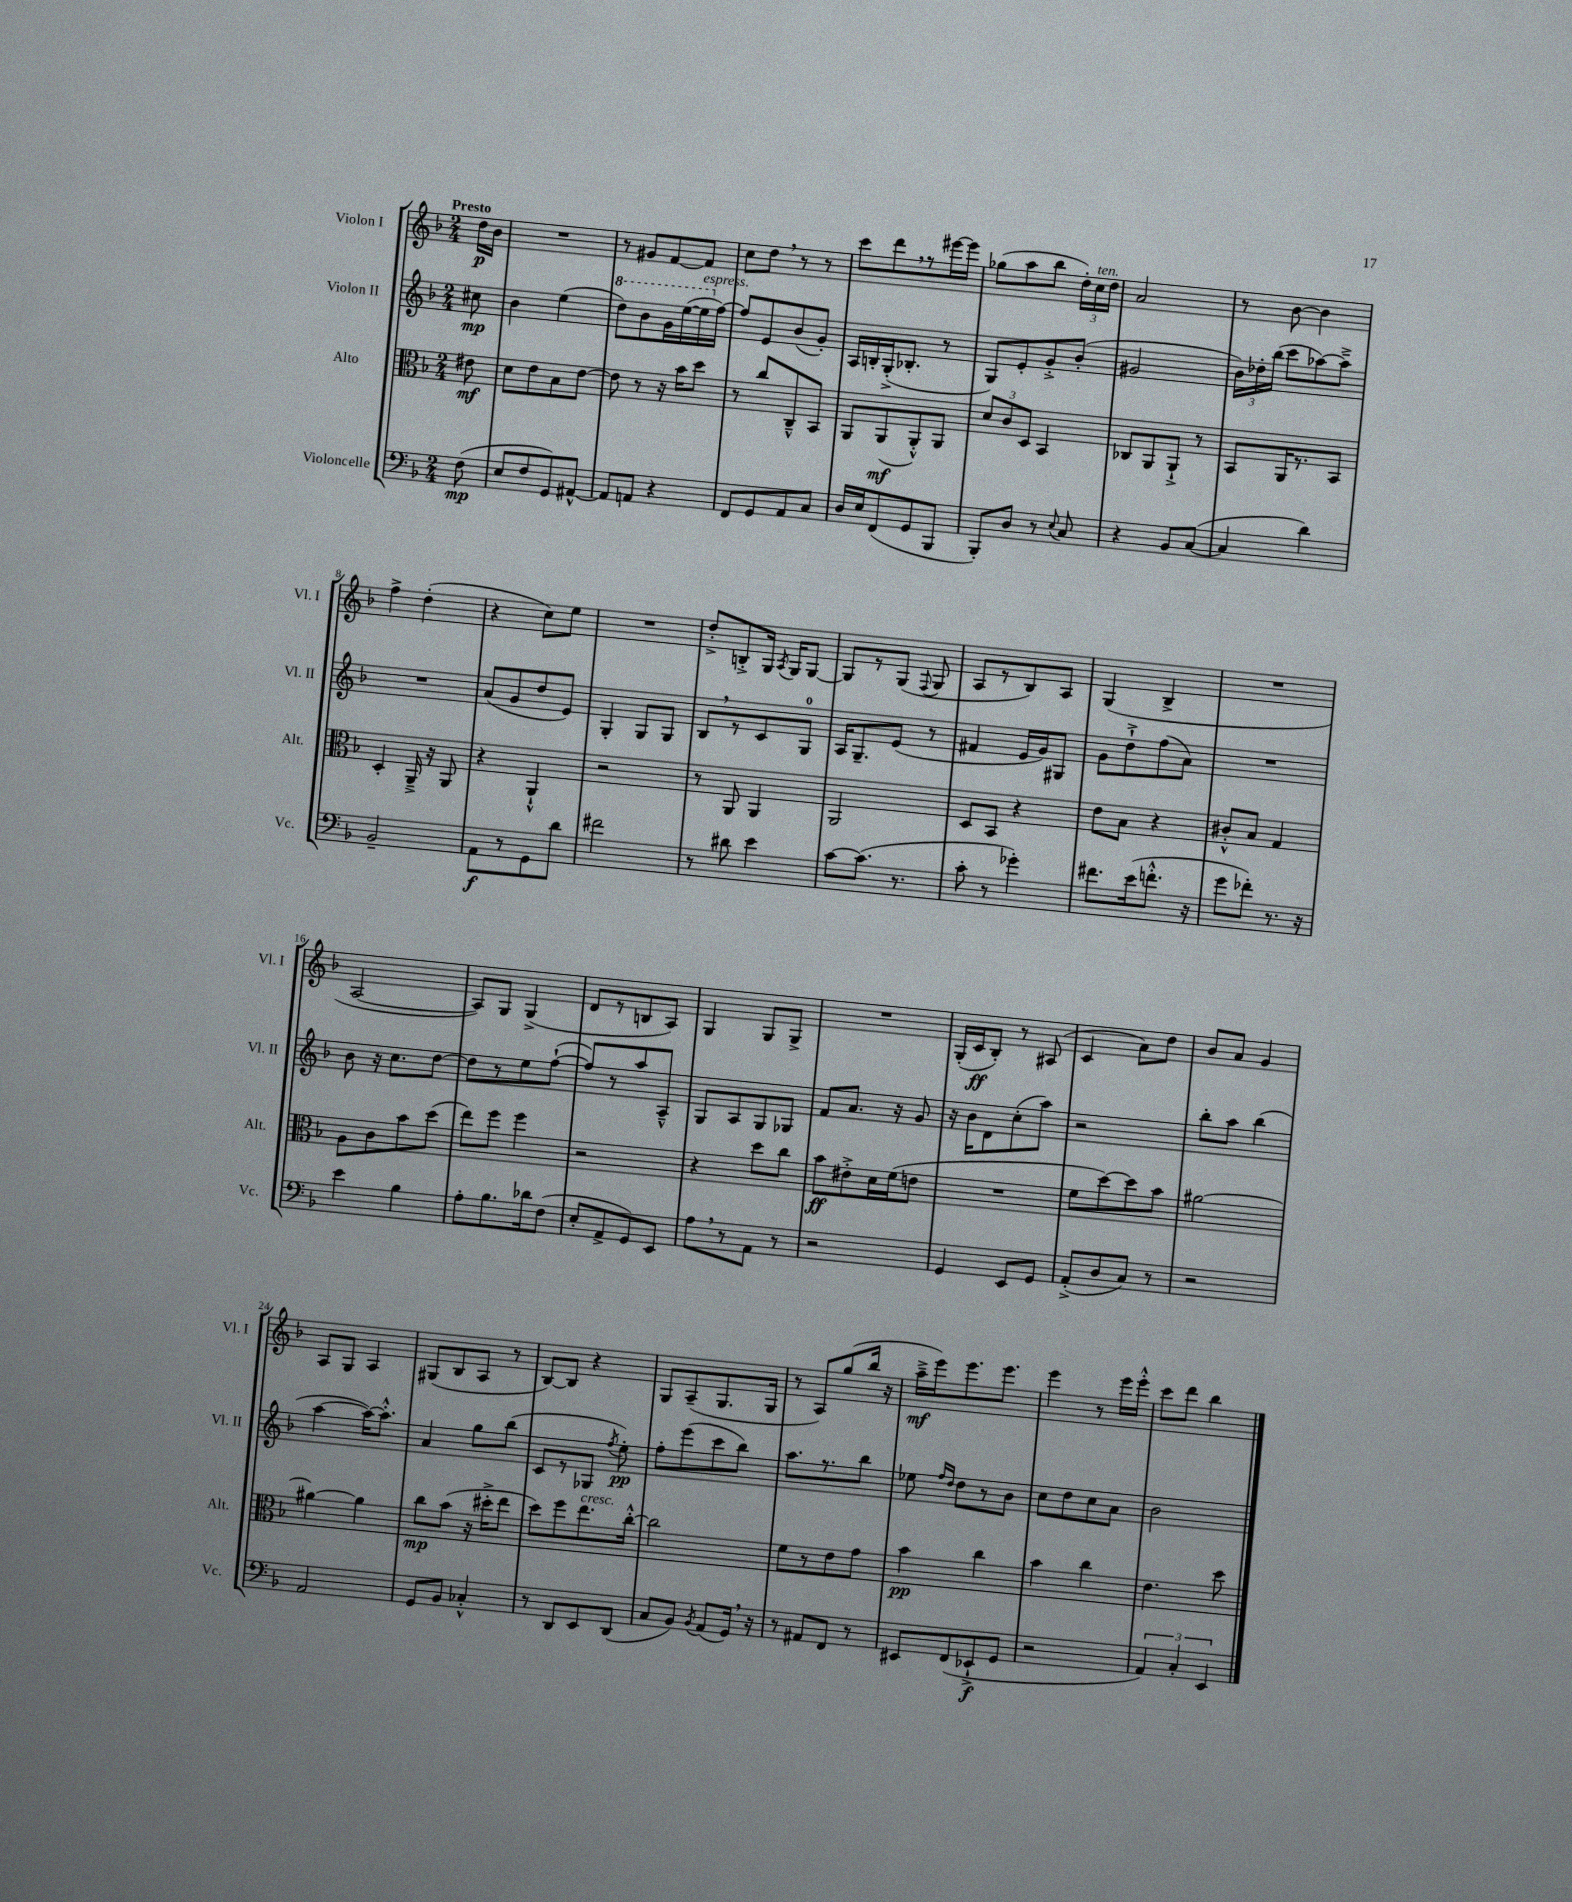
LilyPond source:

<<
\new StaffGroup <<
\new Staff = "s0" \with { instrumentName = "Violon I" shortInstrumentName = "Vl. I" } {
    \clef treble \key f \major \numericTimeSignature \time 2/4 \partial 8 \tempo "Presto"
    \autoBeamOff d''16[\p bes'16] |
    R2 |
    r8 gis'8[ f'8~ f'8] |
    c''8[ d''8] \breathe r8 r8 |
    c'''8[ d'''8 \breathe r8 eis'''16~ eis'''16] |
    ges''8[( a''8 bes''8] \tuplet 3/2 { d''16[-.) c''16^\markup { \italic "ten." } d''16] } |
    a'2 |
    r8 bes'8~ bes'4 |
    f''4-> d''4-.( |
    r4 c''8[) e''8] |
    R2 |
    d''8[-.-> b8-.-> g16] \acciaccatura { a8 } g16[ g8]~ |
    g8[ r8 g8]( \appoggiatura { f8 } g8 |
    a8[ r8 bes8) a8] |
    g4( bes4-> |
    R2 |
    a2~ |
    a8[) g8] g4->( |
    d'8[ r8 b8 a8]) |
    g4 g8[ g8]-> |
    R2 |
    g16[-.( c'16\ff bes8]-.) r8 ais8( |
    c'4 a'8[) d''8] |
    bes'8[ a'8] g'4 |
    a8[ g8] a4 |
    gis8[( bes8 a8] r8 |
    bes8[~) bes8] r4 |
    g8[ a8--( g8. g16] |
    r8 a8[) g''8( bes''16] r16 |
    a''16[--->\mf e'''16) e'''8. e'''8.] |
    e'''4 r8 e'''16[ e'''16]-.-^ |
    c'''8[ d'''8] bes''4 \bar "|." |
}
\new Staff = "s1" \with { instrumentName = "Violon II" shortInstrumentName = "Vl. II" } {
    \clef treble \key f \major \numericTimeSignature \time 2/4 \partial 8
    \autoBeamOff cis''8\mp |
    bes'4 e''4( |
    \ottava #1 d'''8[) bes''8 g''16 e'''16~( e'''16^\markup { \italic "espress." } \ottava #0 f''16]~) |
    f''8[ e'8 bes'8( g'8]-.) |
    a16[ b16-. g16-.->( bes8.]-. r8 |
    g8[) e'8-. g'8-.-> bes'8]-.( |
    gis'2 |
    \tuplet 3/2 { bes'16[) des''16-. bes''16]( } c'''8[ aes''8~) aes''8]---> |
    R2 |
    a'8[( g'8 d''8 e'8]) |
    g4-. g8[ g8] |
    bes8[ \breathe r8 c'8 g8]-0 |
    a16[ g8.-- e'8]( r8 |
    fis'4 e'16[ g'16) gis8] |
    g'8[ d''8-!-> f''8( a'8]) |
    R2 |
    bes'8 r16 c''8.[ d''8]~ |
    d''8[ r8 e''8 f''8]~-!( |
    f''8[) r8 a''8 a8]---^ |
    g8[ a8 g8 ges8] |
    f'8[ a'8.] r16 g'8 |
    r16 bes'16[ d'8 c''8-.( a''8]) |
    r2 |
    bes''8[-. a''8] bes''4( |
    a''4~ a''16[~) a''8.]-.-^ |
    a'4 g''8[ bes''8]( |
    c'8[ r8 ges8] \acciaccatura { f''8 } e''8-.\pp) |
    f''8[-. e'''8( c'''8 bes''8]) |
    a''8.[ r8. bes''8] |
    ees''8 \grace { f''16[ d''16] } d''8[ r8 bes'8] |
    c''8[ d''8 c''8 a'8] |
    bes'2 \bar "|." |
}
\new Staff = "s2" \with { instrumentName = "Alto" shortInstrumentName = "Alt." } {
    \clef alto \key f \major \numericTimeSignature \time 2/4 \partial 8
    \autoBeamOff eis'8\mf |
    d'8[ e'8 bes8 e'8]~ |
    e'8 r8 r16 bes'16[ d''8] |
    r8 c''8[ c8---^ bes,8] |
    a,8[ a,8\mf( a,8-.-^) a,8] |
    \tuplet 3/2 { d'8[ c'8 d8] } bes,4 |
    ces8[ a,8 a,8]-!-> r8 |
    bes,8[ a,16 r8. bes,8] |
    d4-. a,16---> r16 a,8 |
    r4 a,4-!-^ |
    r2 |
    r8 a,8 a,4 |
    a,2 |
    d8[ bes,8] r4 |
    e'8[ bes8] r4 |
    cis'8[-.-^ bes8] g4 |
    a8[ c'8 bes'8 d''8]( |
    e''8[) f''8] f''4 |
    r2 |
    r4 d''8[ c''8] |
    bes'8[\ff eis'8-.-> d'16 f'16( e'8] |
    R2 |
    f'8[ d''8~) d''8 bes'8] |
    ais'2~ |
    ais'4~ ais'4 |
    c''8[\mp bes'8]( r16 dis''16[-.-> e''8] |
    d''8[) f''8 e''8.^\markup { \italic "cresc." } c''16]~-.-^ |
    c''2 |
    f'8[ r8 e'8 g'8] |
    bes'4\pp c''4 |
    bes'4 c''4 |
    e'4. d''8 \bar "|." |
}
\new Staff = "s3" \with { instrumentName = "Violoncelle" shortInstrumentName = "Vc." } {
    \clef bass \key f \major \numericTimeSignature \time 2/4 \partial 8
    \autoBeamOff f8\mp( |
    e8[ f8 g,8) ais,8]~-^ |
    ais,8[ a,8] r4 |
    f,8[ g,8 a,8 c8] |
    d16[ e16 f,8( g,8 bes,,8] |
    bes,,8[-.) d8] r8 \appoggiatura { e8 } c8 |
    r4 bes,8[ c8]~( |
    c4 d'4) |
    bes,2-- |
    a,8[\f r8 g,8 d'8] |
    fis'2 |
    r8 dis'8 e'4 |
    c'8[~ c'8.]( r8. |
    c'8-. r8 ges'4-.) |
    fis'8.[ e'16( f'8.]-.-^ r16 |
    g'8[ fes'8]-.) r8. r16 |
    e'4 bes4 |
    a8[-. bes8. des'16 f8]( |
    e8[-. a,8-> g,8) e,8] |
    a8[ \breathe r8 a,8] r8 |
    r2 |
    g,4 e,8[ g,8] |
    a,8[-.->( d8 c8]) r8 |
    r2 |
    a,2 |
    g,8[ bes,8] ces4-.-^ |
    r8 d,8[ e,8 d,8]( |
    c8[ bes,8]) \acciaccatura { bes,8 } a,8[( g,16]) \breathe r16 |
    r8 ais,8[ f,8] r8 |
    eis,8[ f,8( ees,8-!->\f g,8] |
    r2 |
    \tuplet 3/2 { a,4) c4-. e,4 } \bar "|." |
}
>>
>>
